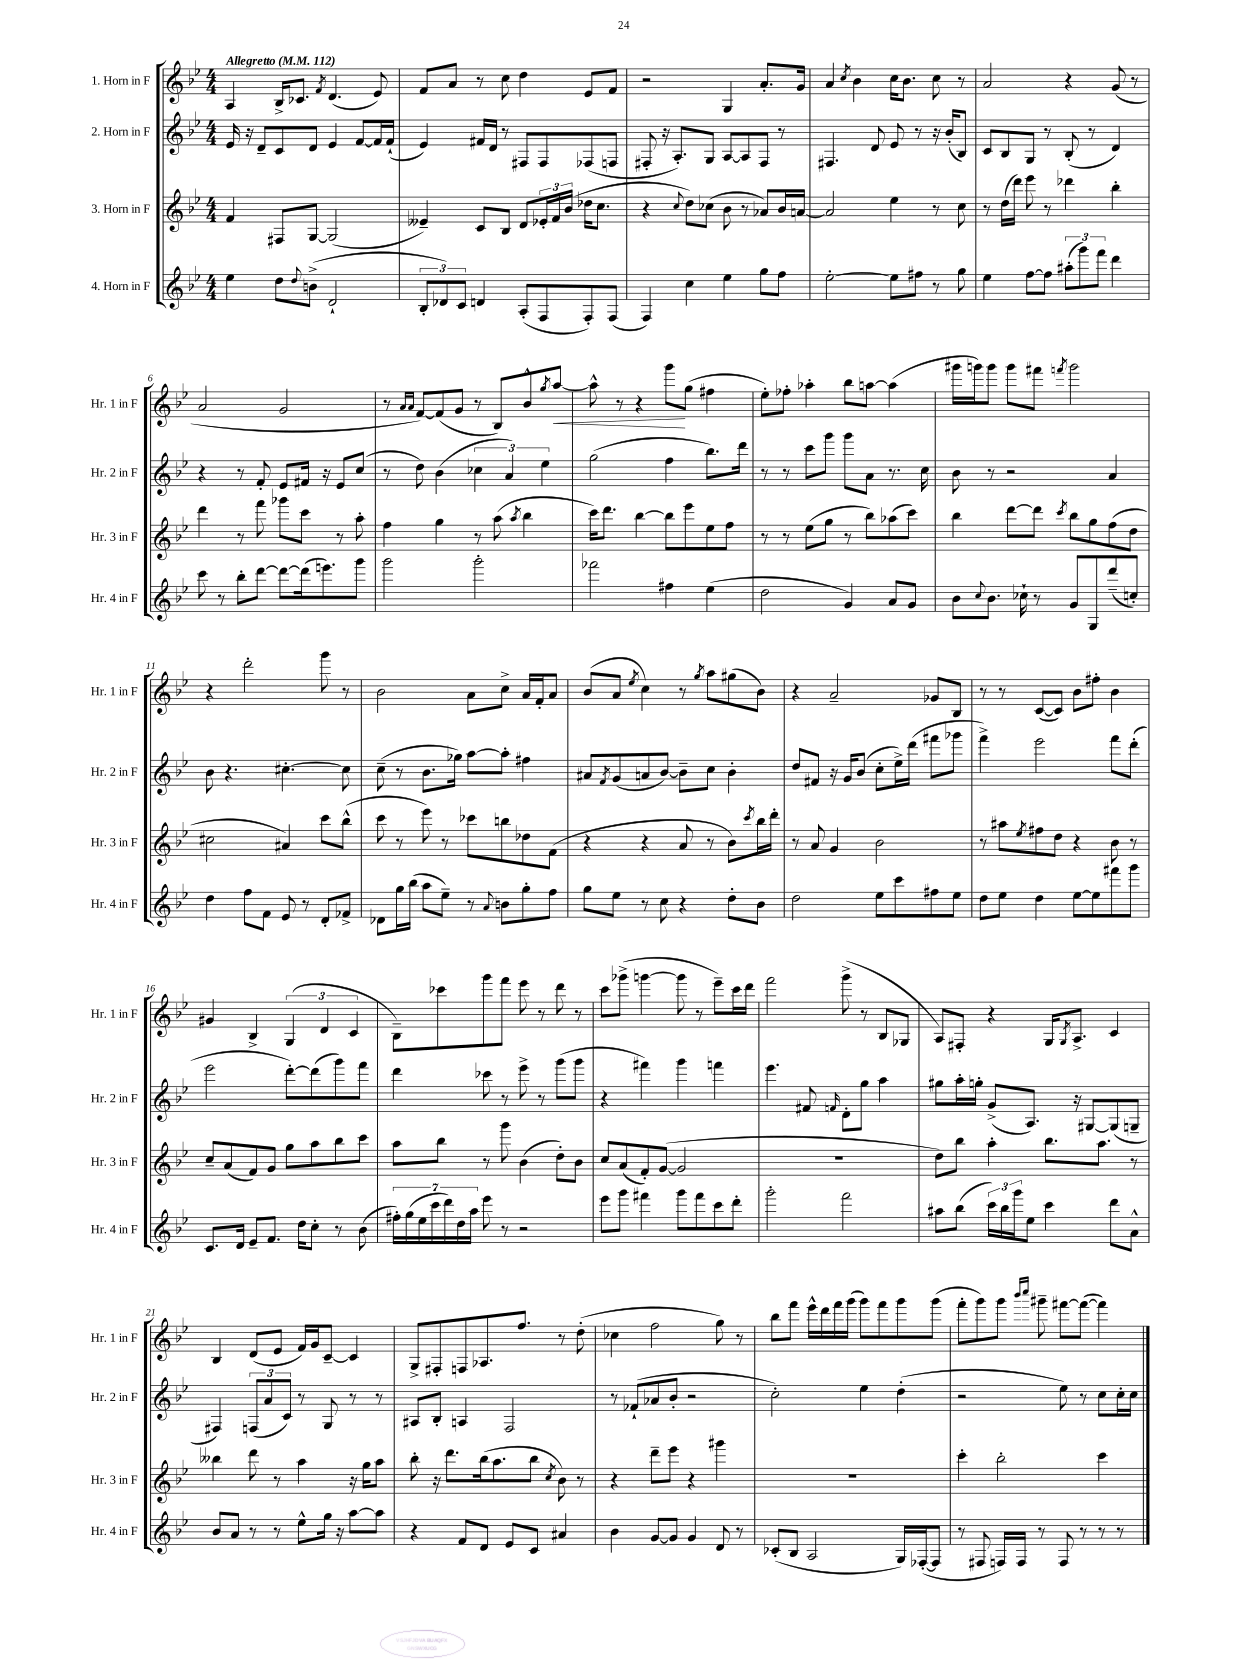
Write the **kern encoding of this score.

**kern	**kern	**kern	**kern	**dynam
*part4	*part3	*part2	*part1	*part1
*staff4	*staff3	*staff2	*staff1	*staff1
*I"4. Horn in F	*I"3. Horn in F	*I"2. Horn in F	*I"1. Horn in F	*
*I'Hr. 4 in F	*I'Hr. 3 in F	*I'Hr. 2 in F	*I'Hr. 1 in F	*
*clefG2	*clefG2	*clefG2	*clefG2	*
*k[b-e-]	*k[b-e-]	*k[b-e-]	*k[b-e-]	*
*M4/4	*M4/4	*M4/4	*M4/4	*
*MM112	*MM112	*MM112	*MM112	*
=1	=1	=1	=1	=1
!	!	!	!LO:TX:a:B:t=Allegretto	!
4ee-\	4f/	16e-/	4A/	.
.	.	16r	.	.
.	.	8d~/L	.	.
8dd\L	8F#X/L	8c/	16B-^/KL	.
.	.	.	8.c-X/J	.
8qqdd/	.	.	.	.
(8bn^\J	[8G/J	8d/J	.	.
.	.	.	8qf/	.
2d`/	(2G/]	4e-/	(4.d/	.
.	.	[8f/L	.	.
.	.	16f/L]	8e-/)	.
.	.	(16f`/JJ	.	.
=2	=2	=2	=2	=2
12B-'/L	4e--X~/)	4e-/)	8f/L	.
12d-X/)	.	.	.	.
.	.	.	8a/J	.
12c/J	.	.	.	.
4dn/	8c/L	16f#X/LL	8r	.
.	.	16d/JJ	.	.
.	8B-/J	8r	8cc\	.
(8A'/L	8d/L	8F#X/L	4dd\	.
8F/	24e-X'/L	8F#/	.	.
.	24f/	.	.	.
.	(24b-/JJ	.	.	.
8F'/)	16dd-X\KL	(8F-X/	8e-/L	.
.	8.cc\J	.	.	.
(8F/J	.	8Fn/J	8f/J	.
=3	=3	=3	=3	=3
4F/)	4r	8F#X'/	2r	.
.	.	16r	.	.
.	.	8.A'/L)	.	.
.	8qqcc/	.	.	.
4cc\	8dd\L)	.	.	.
.	(8cc-X\J	8G/J	.	.
4ee-\	8b-\	[8A/L	4G/	.
.	8r	8A/]	.	.
8gg\L	8a-X/L)	8F#/J	8.a'/L	.
8ff\J	16b-/L	8r	.	.
.	[16an/JJ	.	16g/Jk	.
=4	=4	=4	=4	=4
[2ee-'\	2a/]	4.F#X/	4a/	.
.	.	.	8qcc/	.
.	.	.	4b-\	.
.	.	8d/	.	.
8ee-\L]	4ee-\	8e-/	16cc\KL	.
.	.	.	8.b-\J	.
8ff#X\J	.	8r	.	.
8r	8r	16r	8cc\	.
.	.	(16b-'/KL	.	.
8gg\	8cc\	8B-/J)	8r	.
=5	=5	=5	=5	=5
4ee-\	8r	8c/L	2a/	.
.	(16dd\LL	8B-/	.	.
.	16ddd\JJ)	.	.	.
[8ff\L	8eee-\	8G/J	.	.
8ff\J]	8r	8r	.	.
(12aa#X'\L	4ddd-X\	(8B-'/	4r	.
12ggg\)	.	.	.	.
.	.	8r	.	.
12fff\J	.	.	.	.
4ddd\	4bb-'\	4d/)	(8g/	.
.	.	.	8r	.
!!LO:LB:g=z
=6	=6	=6	=6	=6
8ccc\	4ddd\	4r	2a/	.
8r	.	.	.	.
8bb-'\L	8r	8r	.	.
[8ddd\J	8fff\	8f'/	.	.
8ddd\L_	8ggg-X\L	8e-/L	2g/	.
(16ddd\k]	8ccc\J	16f#X/Jk	.	.
8.eeen\)	.	16r	.	.
.	8r	8e-/L	.	.
8ggg\J	8aa'\	(8cc/J	.	.
=7	=7	=7	=7	=7
2ggg\	4ff\	8r	8r	.
.	.	.	16qqa/LL	.
.	.	.	16qqa/JJ	.
.	.	8dd\)	[8f/L)	.
.	4gg\	(4b-\	(8f/]	.
.	.	.	8g/J	.
2ggg'\	8r	6cc-X\	8r	.
.	(8aa\	.	8B-/L)	.
.	.	6a/)	.	.
.	8qaa/	.	.	.
.	4bb-\	.	8b-^^/	.
.	.	6ee-\	.	.
.	.	.	8qgg/	.
!	!	!	!	!LO:HP:b
.	.	.	[8aa/J	<
=8	=8	=8	=8	=8
2fff-X\	16ccc\KL)	(2gg\	8aa^^\]	.
.	8.ddd\J	.	.	.
.	.	.	8r	.
.	[4bb-\	.	4r	.
4ff#X\	8bb-\L]	4ff\	8ggg\L	.
.	8eee-\	.	(8gg\J	[
(4ee-\	8ee-\	8.bb-\L)	4ff#X\	.
.	8ff\J	.	.	.
.	.	16ddd\Jk	.	.
=9	=9	=9	=9	=9
2dd\	8r	8r	8ee-'\L)	.
.	8r	8r	8ff-X'\J	.
.	(8ee-\L	8ccc\L	4aa-X'\	.
.	8gg\J	8ggg\J	.	.
4g/)	8r	8ggg\L	8bb-\L	.
.	8bb-\L)	8a\J	[8aan\J	.
8a/L	(8aa-X\	8.r	(4aa\]	.
8g/J	8ccc\J)	.	.	.
.	.	16cc\	.	.
=10	=10	=10	=10	=10
8b-\L	4bb-\	8b-\	16ggg#X\LL	.
.	.	.	16gggn\J)	.
8qqcc/	.	.	.	.
8.b-\J	.	8r	8ggg\J	.
.	[8ddd\L	2r	8ggg\L	.
16cc-X`\	.	.	.	.
8r	8ddd\J]	.	8fff#X\J	.
.	8qccc/	.	8qfffn/	.
8g/L	8bb-\L	.	2ggg\	.
8G/	8gg\	.	.	.
(8ddd~/	(8ff\	4a/	.	.
8ccn'/J)	8dd\J	.	.	.
!!LO:LB:g=z
=11	=11	=11	=11	=11
4dd\	2cc#X\	8b-\	4r	.
.	.	4.r	.	.
8ff\L	.	.	2ddd'\	.
8f\J	.	.	.	.
8e-/	4a#X/)	[4.cc#X'\	.	.
8r	.	.	.	.
8d'/L	8ccc\L	.	8ggg\	.
8f-X^/J	(8bb-^^\J	8cc#\]	8r	.
=12	=12	=12	=12	=12
8d-X\L	8ccc\	(8cc~\	2b-\	.
16gg\L	8r	8r	.	.
(16bb-\JJ	.	.	.	.
8aa\L	8eee-\)	8.b-\L	.	.
8ee-~\J)	8r	.	.	.
.	.	16gg-X\Jk)	.	.
8r	8ccc-X\L	[8aa\L	8a\L	.
8qqa/	.	.	.	.
8bn\L	8bbn\	8aa'\J]	8cc^\J	.
8gg'\	8dd-X\	4ff#X\	16a/LL	.
.	.	.	16f'/J	.
8ff\J	(8f\J	.	8a/J	.
=13	=13	=13	=13	=13
8gg\L	4r	8a#X/L	(8b-/L	.
.	.	8qf/	.	.
8ee-\J	.	(8g/	8a/J	.
.	.	.	8qee-/	.
8r	4r	8an/	4cc\)	.
8cc\	.	[8b-/J)	.	.
4r	8a/	8b-~\L]	8r	.
.	.	.	8qgg/	.
.	8r	8cc\J	8aa\L	.
8dd'\L	8b-\L)	4b-'\	(8gg#X\	.
.	8qccc/	.	.	.
8b-\J	16bb-\L	.	8b-\J)	.
.	16ddd'\JJ	.	.	.
=14	=14	=14	=14	=14
2dd\	8r	8dd/L	4r	.
.	8a/	8f#X/J	.	.
.	4g/	16r	2a~/	.
.	.	16g/KL	.	.
.	.	(8b-/J	.	.
8ee-\L	2b-\	8cc'\L	.	.
8ccc\	.	16ee-^\L)	.	.
.	.	(16ddd\JJ	.	.
8ff#X\	.	8fff#X\L	8g-X/L	.
8ee-\J	.	8ggg-X\J	8B-/J	.
=15	=15	=15	=15	=15
8dd\L	8r	4fff^\)	8r	.
8ee-\J	8aa#X\L	.	8r	.
.	8qee-/	.	.	.
4dd\	8ff#X\	2eee-\	([8c/L	.
.	8dd\J	.	8c/J])	.
[8ee-\L	4r	.	8b-\L	.
8ee-\]	.	.	8ff#X'\J	.
8fff#X\	8b-\	8fff\L	4b-\	.
8ggg\J	8r	(8ddd'\J	.	.
!!LO:LB:g=z
=16	=16	=16	=16	=16
8.c/L	8cc~/L	2eee-\	4g#X/	.
.	(8a/	.	.	.
16d/Jk	.	.	.	.
8e-~/L	8f/)	.	4B-^/	.
8.f/J	8g/J	.	.	.
.	8gg\L	[8ddd'\L)	(6G/	.
16dd\KL	.	.	.	.
8cc'\J	8aa\	(8ddd\]	.	.
.	.	.	6d/	.
8r	8bb-\	8ggg\)	.	.
.	.	.	6c/	.
(8b-\	8ccc\J	8fff\J	.	.
=17	=17	=17	=17	=17
28ff#X'\LL)	8aa\L	4ddd\	8B-~\L)	.
(28gg\	.	.	.	.
28ee-\	.	.	.	.
28ccc\	.	.	.	.
.	8bb-\J	.	8ccc-X\	.
28ddd\)	.	.	.	.
28dd\	.	.	.	.
28aa\JJ	.	.	.	.
8eee-\	8r	8ccc-X\	8ggg\	.
8r	8ggg\	8r	8fff\J	.
2r	(4b-\	8eee-^\	8eee-\	.
.	.	8r	8r	.
.	8dd'\L)	(8ggg\L	8ddd\	.
.	8b-\J	8ggg\J	8r	.
=18	=18	=18	=18	=18
8eee-\L	8cc/L	4r	8ccc\L	.
8ggg\J	(8a/	.	(8ggg-X^\J	.
4fff#X\	8f'/)	4fff#X\)	[4gggn\	.
.	([8g/J	.	.	.
8ggg\L	2g/]	4ggg\	8ggg\]	.
8fff#\	.	.	8r	.
8ccc\	.	4fffn\	8eee-~\L)	.
8ddd'\J	.	.	16ccc\L	.
.	.	.	16ddd\JJ	.
=19	=19	=19	=19	=19
2ggg'\	1r	4.eee-\	2fff\	.
.	.	8f#X/	.	.
.	.	16qqfn/	.	.
2fff\	.	8d'\L	(8ggg^\	.
.	.	8gg\J	8r	.
.	.	4aa\	8B-/L	.
.	.	.	8G-X/J	.
=20	=20	=20	=20	=20
8aa#X\L	8dd\L)	8gg#X\L	8A/L)	.
(8bb-\J	8bb-\J	16aa'\L	8F#X'/J	.
.	.	16ggn'\JJ	.	.
24ccc\LL)	4aa'\	(8g^/L	4r	.
24bb-\	.	.	.	.
24ggg\J	.	.	.	.
8ee-\J	.	8.A/J)	.	.
4ccc\	8.bb-\L	.	16G/KL	.
.	.	.	8qG/	.
.	.	16r	8.A^/J	.
.	.	[8G#X/L	.	.
.	8.aa\J	.	.	.
8ddd\L	.	(8G#/]	4c/	.
8a^^\J	8r	8Gn~/J	.	.
!!LO:LB:g=z
=21	=21	=21	=21	=21
8b-/L	4bb--X\	4F#X/)	4B-/	.
8a/J	.	.	.	.
8r	8ddd\	(12Fn/L	(8d/L	.
.	.	12a/	.	.
8r	8r	.	8e-/J	.
.	.	12c/J)	.	.
8ee-^^\L	4aa\	8r	16f/LL)	.
.	.	.	16g/J	.
16gg\Jk	.	8G/	[8c~/J	.
16r	.	.	.	.
[8aa\L	16r	8r	4c/]	.
.	16gg\KL	.	.	.
8aa\J]	8aa\J	8r	.	.
=22	=22	=22	=22	=22
4r	8bb-'\	8A#X/L	8G^/L	.
.	16r	8B-'/J	8F#X'/	.
.	8.ddd\L	.	.	.
8f/L	.	4An/	8Fn/	.
8d/J	(16bb-\k	.	8.A-X/	.
.	8.aa\	.	.	.
8e-/L	.	2F/	.	.
.	.	.	8.ff/J	.
8c/J	8bb-\J	.	.	.
.	8qcc/	.	.	.
4a#X/	8b-\)	.	8r	.
.	8r	.	(8dd'\	.
=23	=23	=23	=23	=23
4b-\	4r	8r	4cc-X\	.
.	.	(8f-X`/L	.	.
[8g/L	8ddd~\L	8a-X/	2ff\	.
8g/J]	8eee-\J	8b-'/J	.	.
4g/	4r	2r	.	.
8d/	4ggg#X\	.	8gg\)	.
8r	.	.	8r	.
=24	=24	=24	=24	=24
(8c-X'/L	1r	2cc'\)	8bb-\L	.
8B-/J	.	.	8fff\J	.
2A/	.	.	16eee-^^\LL	.
.	.	.	16ddd\	.
.	.	.	16fff\	.
.	.	.	(16ggg\JJ	.
.	.	4ee-\	8ggg\L)	.
.	.	.	8fff\	.
16G/LL)	.	(4dd'\	8ggg\	.
([16F-X'/J	.	.	.	.
8F-/J]	.	.	(8ggg\J	.
=25	=25	=25	=25	=25
8r	4ccc'\	2r	8fff'\L	.
8F#X/	.	.	8ggg\)	.
16Fn/LL)	2bb-'\	.	8ggg\J	.
16F/JJ	.	.	.	.
.	.	.	16qqbbb-/LL	.
.	.	.	16qqcccc/JJ	.
8r	.	.	8ggg#X~\	.
8F/	.	8ee-\)	[8fff#X\L	.
8r	.	8r	(8fff#\J_	.
8r	4ccc\	8cc\L	4fff#\])	.
8r	.	16cc'\L	.	.
.	.	16cc\JJ	.	.
==	==	==	==	==
*-	*-	*-	*-	*-
